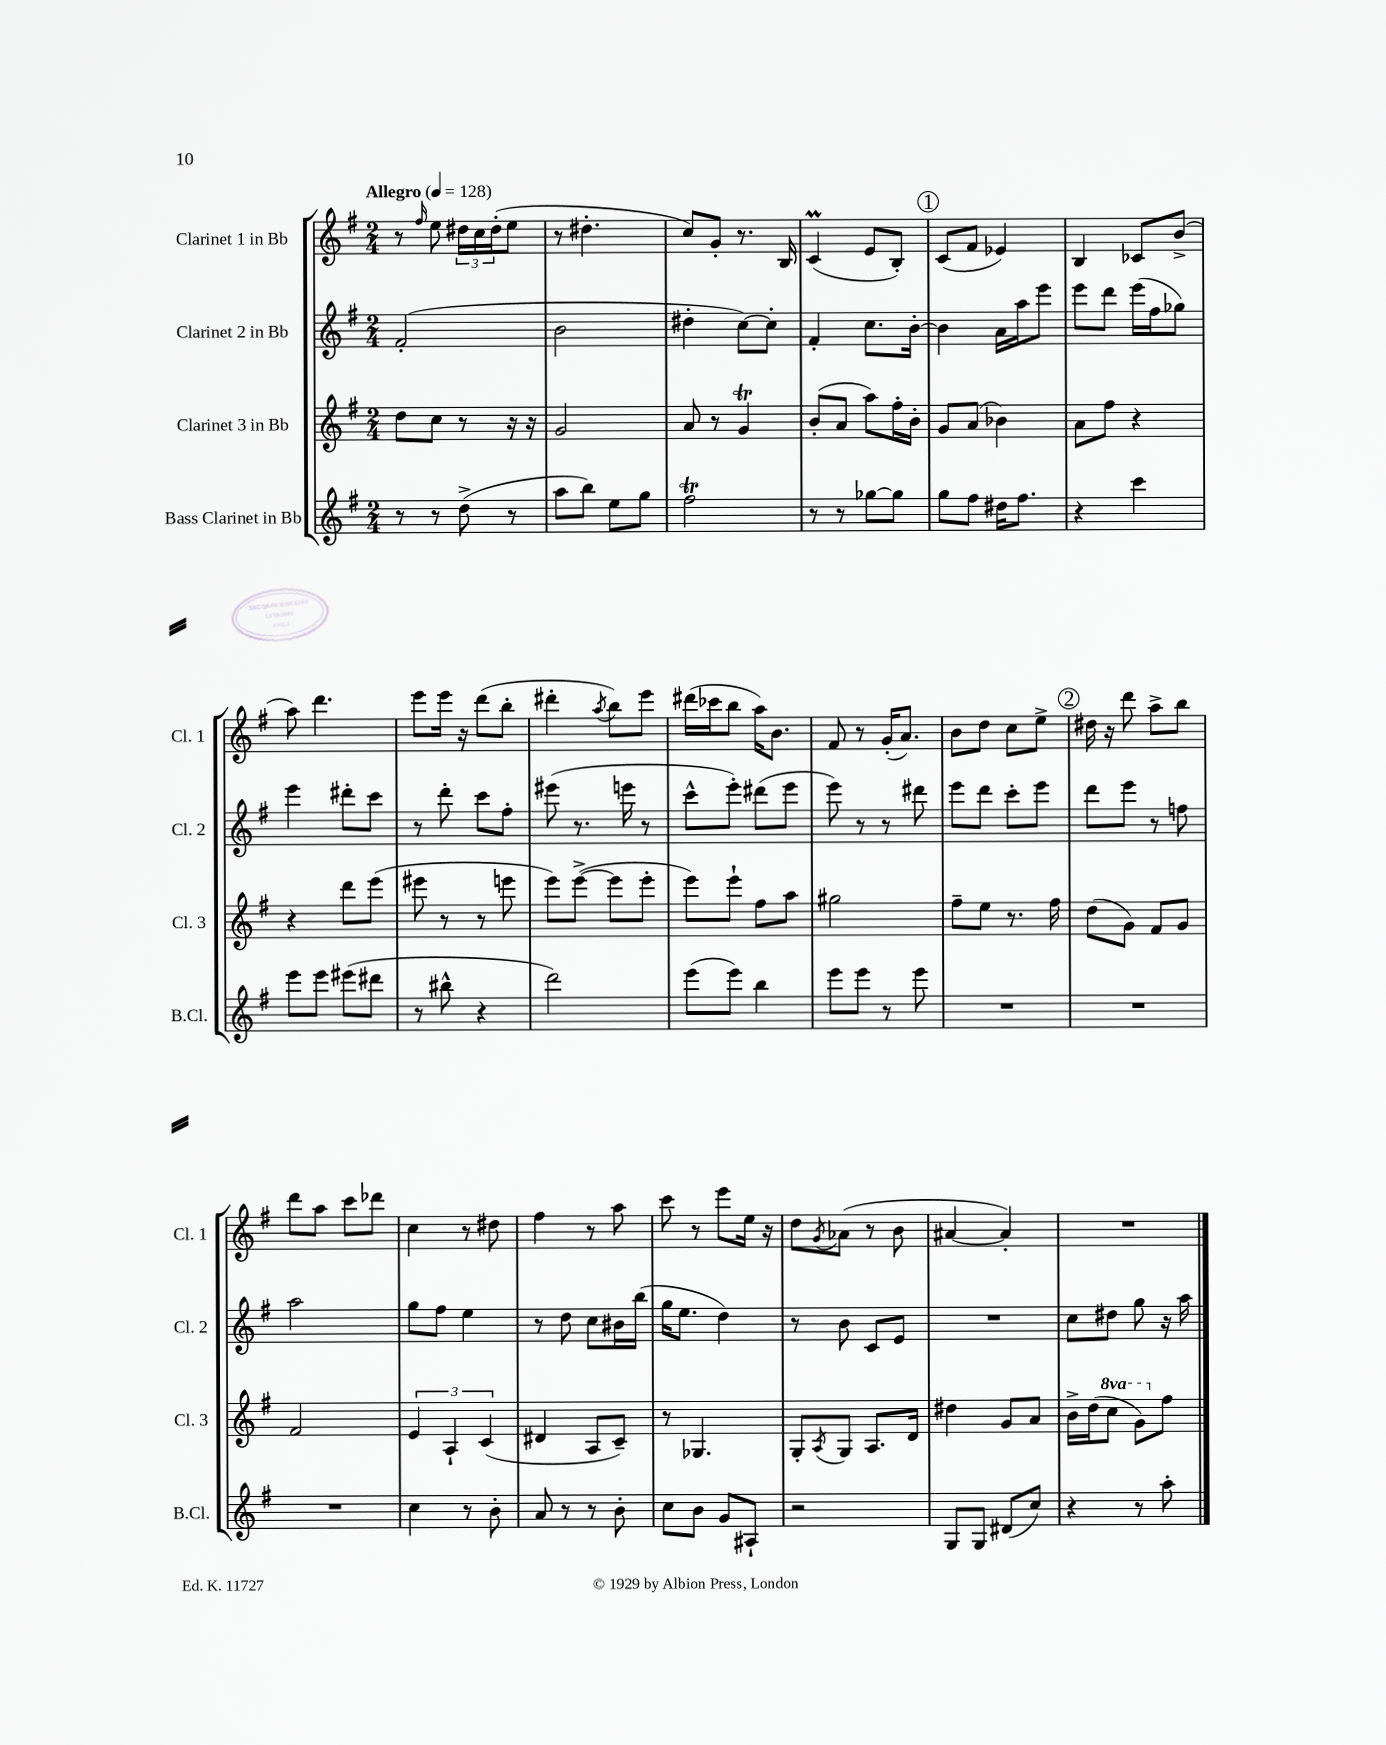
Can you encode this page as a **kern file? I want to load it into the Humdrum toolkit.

**kern	**kern	**kern	**kern
*part4	*part3	*part2	*part1
*staff4	*staff3	*staff2	*staff1
*I"Bass Clarinet in Bb	*I"Clarinet 3 in Bb	*I"Clarinet 2 in Bb	*I"Clarinet 1 in Bb
*I'B.Cl.	*I'Cl. 3	*I'Cl. 2	*I'Cl. 1
*clefG2	*clefG2	*clefG2	*clefG2
*k[f#]	*k[f#]	*k[f#]	*k[f#]
*M2/4	*M2/4	*M2/4	*M2/4
*MM128	*MM128	*MM128	*MM128
=1	=1	=1	=1
!	!	!	!LO:TX:a:B:t=Allegro
8r	8dd\L	(2f#'/	8r
.	.	.	16qqff#/
8r	8cc\J	.	8ee\
(8dd^\	8r	.	24dd#X\LL
.	.	.	24cc\
.	.	.	(24dd#'\J
8r	16r	.	8ee\J
.	16r	.	.
=2	=2	=2	=2
8aa\L	2g/	2b\	8r
8bb\J)	.	.	4.dd#X'\
8ee\L	.	.	.
8gg\J	.	.	.
=3	=3	=3	=3
2ff#t\	8a/	4dd#X'\	8cc/L)
.	8r	.	8g'/J
.	4gT/	[8cc\L)	8.r
.	.	8cc'\J]	.
.	.	.	16B/
=4	=4	=4	=4
8r	(8b'/L	4f#'/	(4cM/
8r	8a/J	.	.
[8gg-X\L	8aa\L)	8.cc\L	8e/L
8gg-\J]	16ff#'\L	.	8B'/J)
.	16b'\JJ	[16b'\Jk	.
!!LO:REH:place=s1:t=1
=5	=5	=5	=5
8gg\L	8g/L	4b\]	(8c/L
8ff#\J	(8a/J	.	8f#/J
16dd#X\KL	4b-X\)	16a\LL	4e-X/)
8.ff#\J	.	16aa\J	.
.	.	8eee\J	.
=6	=6	=6	=6
4r	8a\L	8eee\L	4B/
.	8ff#\J	8ddd\J	.
4ccc\	4r	(16eee\LL	8c-X/L
.	.	16ff#\J	.
.	.	8gg-X\J)	(8b^/J
!!LO:LB:g=z
=7	=7	=7	=7
8eee\L	4r	4eee\	8aa\)
8eee\J	.	.	4.ddd\
(8eee#X\L	8ddd\L	8ddd#X'\L	.
8ddd#X\J	(8eee\J	8ccc\J	.
=8	=8	=8	=8
8r	8eee#X\	8r	8eee\L
8bb#X^^\	8r	8ddd'\	16eee\Jk
.	.	.	16r
4r	8r	8ccc\L	(8ddd\L
.	8eeen\	8ff#'\J	8bb'\J
=9	=9	=9	=9
2ddd\)	8eee\L)	(8eee#X\	4ddd#X'\
.	([8eee^\J	8.r	.
.	.	.	8qaa/
.	8eee\L]	.	8bb\L)
.	.	16eeen\	.
.	8eee'\J	8r	8eee\J
=10	=10	=10	=10
(8eee\L	8eee\L)	8ccc^^\L	(16ddd#X\LL
.	.	.	16ccc-X\J
8eee\J)	8eee`\J	8eee'\J)	8bb\J
4bb\	8ff#\L	(8ddd#X\L	16aa\KL)
.	.	.	8.b\J
.	8aa\J	8eee\J	.
=11	=11	=11	=11
8eee\L	2gg#X\	8eee\)	8f#/
8eee\J	.	8r	8r
8r	.	8r	(16g'/KL
.	.	.	8.a/J)
8eee\	.	8ddd#X\	.
=12	=12	=12	=12
2r	8ff#~\L	8eee\L	8b\L
.	8ee\J	8ddd\J	8dd\J
.	8.r	8ccc'\L	8cc\L
.	.	8eee\J	8ee^\J
.	16ff#\	.	.
!!LO:REH:place=s1:t=2
=13	=13	=13	=13
2r	(8dd\L	8ddd\L	16dd#X\
.	.	.	16r
.	8g\J)	8eee\J	8ddd\
.	8f#/L	8r	8aa^\L
.	8g/J	8ffn\	8bb\J
!!LO:LB:g=z
=14	=14	=14	=14
2r	2f#/	2aa\	8ddd\L
.	.	.	8aa\J
.	.	.	8ccc\L
.	.	.	8ddd-X\J
=15	=15	=15	=15
4cc\	6e/	8gg\L	4cc\
.	.	8ff#\J	.
.	6A`/	.	.
8r	.	4ee\	8r
.	(6c/	.	.
8b'\	.	.	8dd#X\
=16	=16	=16	=16
8a/	4d#X/	8r	4ff#\
8r	.	8dd\	.
8r	8A/L	8cc\L	8r
8b'\	8c~/J)	16b#X\L	8aa\
.	.	(16bb\JJ	.
=17	=17	=17	=17
8cc\L	8r	16gg\KL	8ccc\
.	.	8.ee\J	.
8b\J	4.G-X/	.	8r
8g/L	.	4dd\)	8eee\L
8A#X`/J	.	.	16ee\Jk
.	.	.	16r
=18	=18	=18	=18
2r	8G'/L	8r	8dd\L
.	8qA/	.	8qg/
.	8G/J	8b\	(8a-X\J
.	8.A/L	8c/L	8r
.	.	8e/J	8b\
.	16d/Jk	.	.
=19	=19	=19	=19
8G/L	4dd#X\	2r	[4a#X/
8G/J	.	.	.
(8d#X/L	8g/L	.	4a#'/])
8cc/J)	8a/J	.	.
=20	=20	=20	=20
4r	16b^\LL	8cc\L	2r
.	(16dd\J	.	.
*	*8va	*	*
.	8ccc\J	8dd#X\J	.
8r	8gg\L)	8gg\	.
*	*X8va	*	*
8aa'\	8ff#\J	16r	.
.	.	16aa\	.
==	==	==	==
*-	*-	*-	*-
